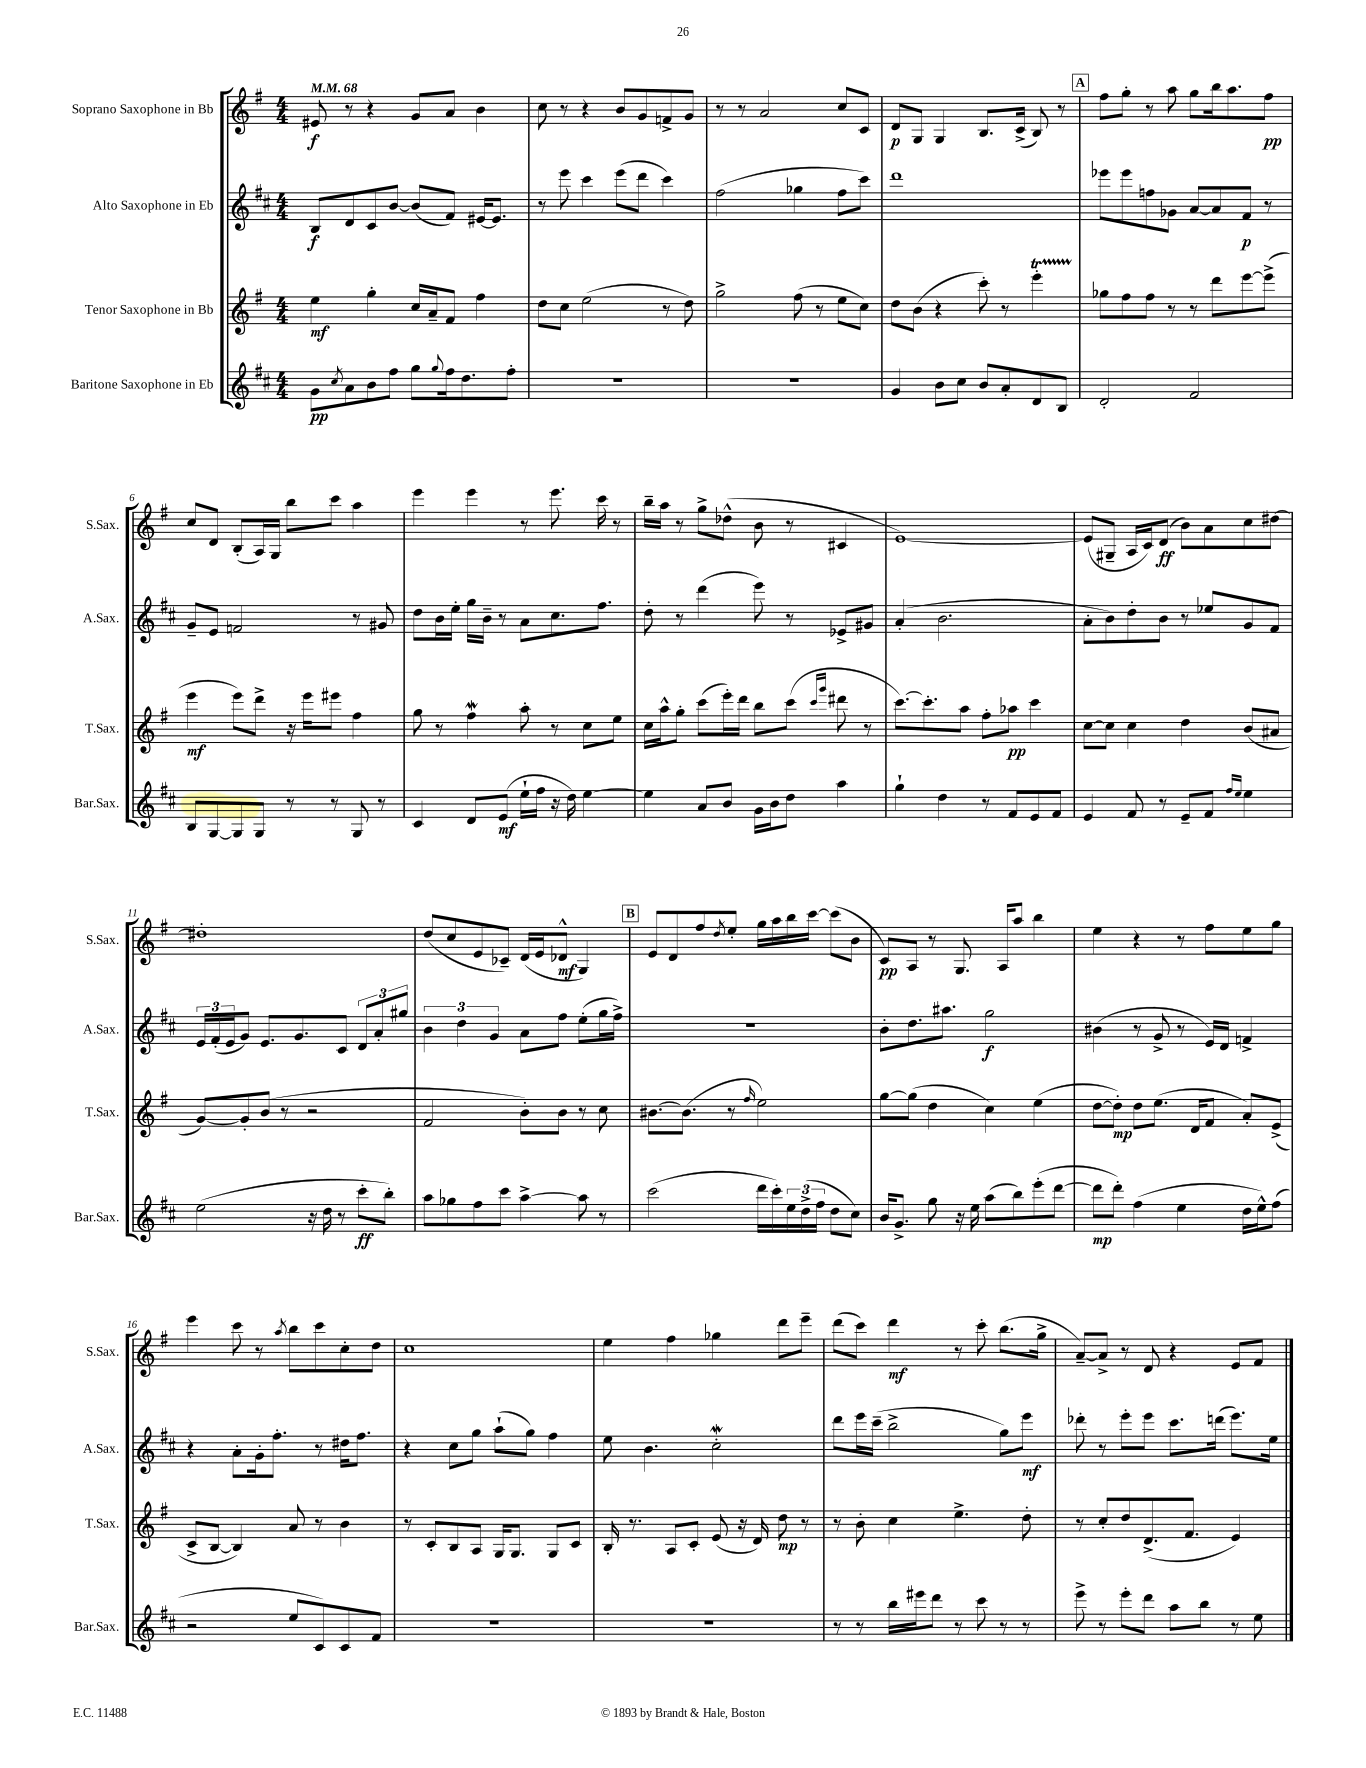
<<
\new StaffGroup <<
\new Staff = "s0" \with { instrumentName = "Soprano Saxophone in Bb" shortInstrumentName = "S.Sax." } {
    \clef treble \key g \major \numericTimeSignature \time 4/4 \tempo 4 = 68
    eis'8\f r8 r4 g'8 a'8 b'4 |
    c''8 r8 r4 b'8 g'8 f'8-> g'8 |
    r8 r8 a'2 c''8 c'8 |
    d'8\p g8 g4 b8. c'16->( b8) r8 |
    \mark \markup { \box "A" } fis''8 g''8-. r8 a''8 g''8 b''16 a''8. fis''8\pp |
    c''8 d'8 b8-.( a16) g16 b''8 c'''8 a''4 |
    e'''4 e'''4 r8 e'''8. c'''16 r8 |
    b''16-- a''16 r8 g''8-> des''8-^( b'8 r8 cis'4 |
    e'1~) |
    e'8( gis8-- a16 c'16) d'8\ff( b'8) a'8 c''8 dis''8~ |
    dis''1-. |
    d''8( c''8 e'8 ces'8--) d'16( e'16 des'8-^\mf g4) |
    \mark \markup { \box "B" } e'8 d'8 fis''8 \acciaccatura { d''8 } e''8-. g''16 a''16 b''16 c'''16~ c'''8( b'8 |
    c'8\pp) a8 r8 g8. a16 a''8 b''4 |
    e''4 r4 r8 fis''8 e''8 g''8 |
    e'''4 c'''8 r8 \acciaccatura { a''8 } b''8 c'''8 c''8-. d''8 |
    c''1 |
    e''4 fis''4 ges''4 d'''8 e'''8-- |
    d'''8( c'''8) d'''4\mf r8 c'''8-. b''8.( g''16-> |
    a'8~--) a'8-> r8 d'8 r4 e'8 fis'8 \bar "|." |
}
\new Staff = "s1" \with { instrumentName = "Alto Saxophone in Eb" shortInstrumentName = "A.Sax." } {
    \clef treble \key d \major \numericTimeSignature \time 4/4
    b8\f d'8 cis'8 b'8~ b'8( fis'8) eis'16~ eis'8. |
    r8 e'''8 cis'''4 e'''8( d'''8 cis'''4) |
    fis''2( ges''4 fis''8 cis'''8) |
    d'''1 |
    \mark \markup { \box "A" } ees'''8 ees'''8 f''8 ges'8 a'8~ a'8 fis'8\p r8 |
    g'8-- e'8 f'2 r8 gis'8 |
    d''8 b'16 e''16-. g''16 b'16-- r8 a'8 cis''8. fis''8. |
    d''8-. r8 d'''4( e'''8) r8 ees'8-> gis'8 |
    a'4-.( b'2. |
    a'8-. b'8) d''8-. b'8 r8 ees''8 g'8 fis'8 |
    \tuplet 3/2 { e'16 fis'16-.( e'16 } g'8) e'8. g'8. cis'8 \tuplet 3/2 { d'8 a'8-. gis''8 } |
    \tuplet 3/2 { b'4 d''4 g'4 } a'8 fis''8 e''8-.( g''16 fis''16->) |
    \mark \markup { \box "B" } r1 |
    b'8-. d''8. ais''8. g''2\f |
    bis'4( r8 g'8-> r8 e'16) d'16 f'4-> |
    r4 a'8-. g'16-. fis''8.-. r8 dis''16 fis''8. |
    r4 cis''8 g''8 a''8-!( g''8) fis''4 |
    e''8 b'4. cis''2-.\mordent |
    d'''8 e'''16 cis'''16--( b''2-> g''8) e'''8\mf |
    des'''8-. r8 e'''8-. e'''8 cis'''8. d'''16( e'''8.) e''16 \bar "|." |
}
\new Staff = "s2" \with { instrumentName = "Tenor Saxophone in Bb" shortInstrumentName = "T.Sax." } {
    \clef treble \key g \major \numericTimeSignature \time 4/4
    e''4\mf g''4-. c''16 a'16-- fis'8 fis''4 |
    d''8 c''8 e''2( r8 d''8) |
    g''2-> fis''8( r8 e''8 c''8) |
    d''8 b'8( r4 c'''8-.) r8 e'''4-.\startTrillSpan |
    \mark \markup { \box "A" } ges''8\stopTrillSpan fis''8 fis''8 r8 r8 d'''8 e'''8~ e'''8->( |
    e'''4\mf e'''8) d'''8-> r16 e'''16 eis'''8 fis''4 |
    g''8 r8 fis''4\mordent a''8-. r8 c''8 e''8 |
    c''16 a''16-^ g''8-. c'''8( e'''16-.) d'''16 b''8 c'''8( \grace { c'''16 g'''16 } dis'''8 r8 |
    c'''8.~) c'''8.-. a''8 fis''8-. aes''8\pp c'''4 |
    c''8~ c''8 c''4 d''4 b'8( ais'8 |
    g'8~) g'8-. b'8( r8 r2 |
    fis'2 b'8-.) b'8 r8 c''8 |
    \mark \markup { \box "B" } bis'8.~ bis'8.( r8 \grace { fis''16 } e''2) |
    g''8~ g''8( d''4 c''4) e''4( |
    d''8~ d''8-.\mp) d''8 e''8.( d'16 fis'8 a'8-.) e'8->( |
    c'8-> b8~ b4) a'8 r8 b'4 |
    r8 c'8-. b8 a8 g16 g8. g8 c'8 |
    b16-. r8. a8 c'8-. e'8( r16 d'16) d''8\mp r8 |
    r8 b'8-. c''4 e''4.-> d''8-. |
    r8 c''8-. d''8 d'8.->( fis'8. e'4) \bar "|." |
}
\new Staff = "s3" \with { instrumentName = "Baritone Saxophone in Eb" shortInstrumentName = "Bar.Sax." } {
    \clef treble \key d \major \numericTimeSignature \time 4/4
    g'8\pp \acciaccatura { cis''8 } a'8 b'8 fis''8 g''8 \appoggiatura { g''8 } fis''16 d''8. fis''8-. |
    R1 |
    R1 |
    g'4 b'8 cis''8 b'8 a'8-. d'8 b8 |
    \mark \markup { \box "A" } d'2-. fis'2 |
    b8 g8~ g8 g8 r8 r8 g8 r8 |
    cis'4 d'8 e'8\mf( e''16-! fis''16 r16 d''16) e''4~ |
    e''4 a'8 b'8 g'16 b'16 d''8 a''4 |
    g''4-! d''4 r8 fis'8 e'8 fis'8 |
    e'4 fis'8 r8 e'8-- fis'8 \grace { fis''16 e''16 } e''4 |
    e''2( r16 d''16 r8 cis'''8-.\ff b''8-.) |
    a''8 ges''8 fis''8 cis'''8 a''4~-> a''8 r8 |
    \mark \markup { \box "B" } cis'''2( d'''16 cis'''16-.) \tuplet 3/2 { e''16 d''16->( fis''16 } d''8 cis''8) |
    b'16 g'8.-> g''8 r16 e''16 a''8( b''8) e'''8-.( d'''8~ |
    d'''8\mp d'''8-.) fis''4( e''4 d''16 e''16-^) fis''8( |
    r2 e''8 cis'8) cis'8 fis'8 |
    R1 |
    R1 |
    r8 r8 b''16 eis'''16 d'''8 r8 cis'''8 r8 r8 |
    e'''8-> r8 e'''8-. d'''8 a''8 b''8 r8 e''8 \bar "|." |
}
>>
>>
